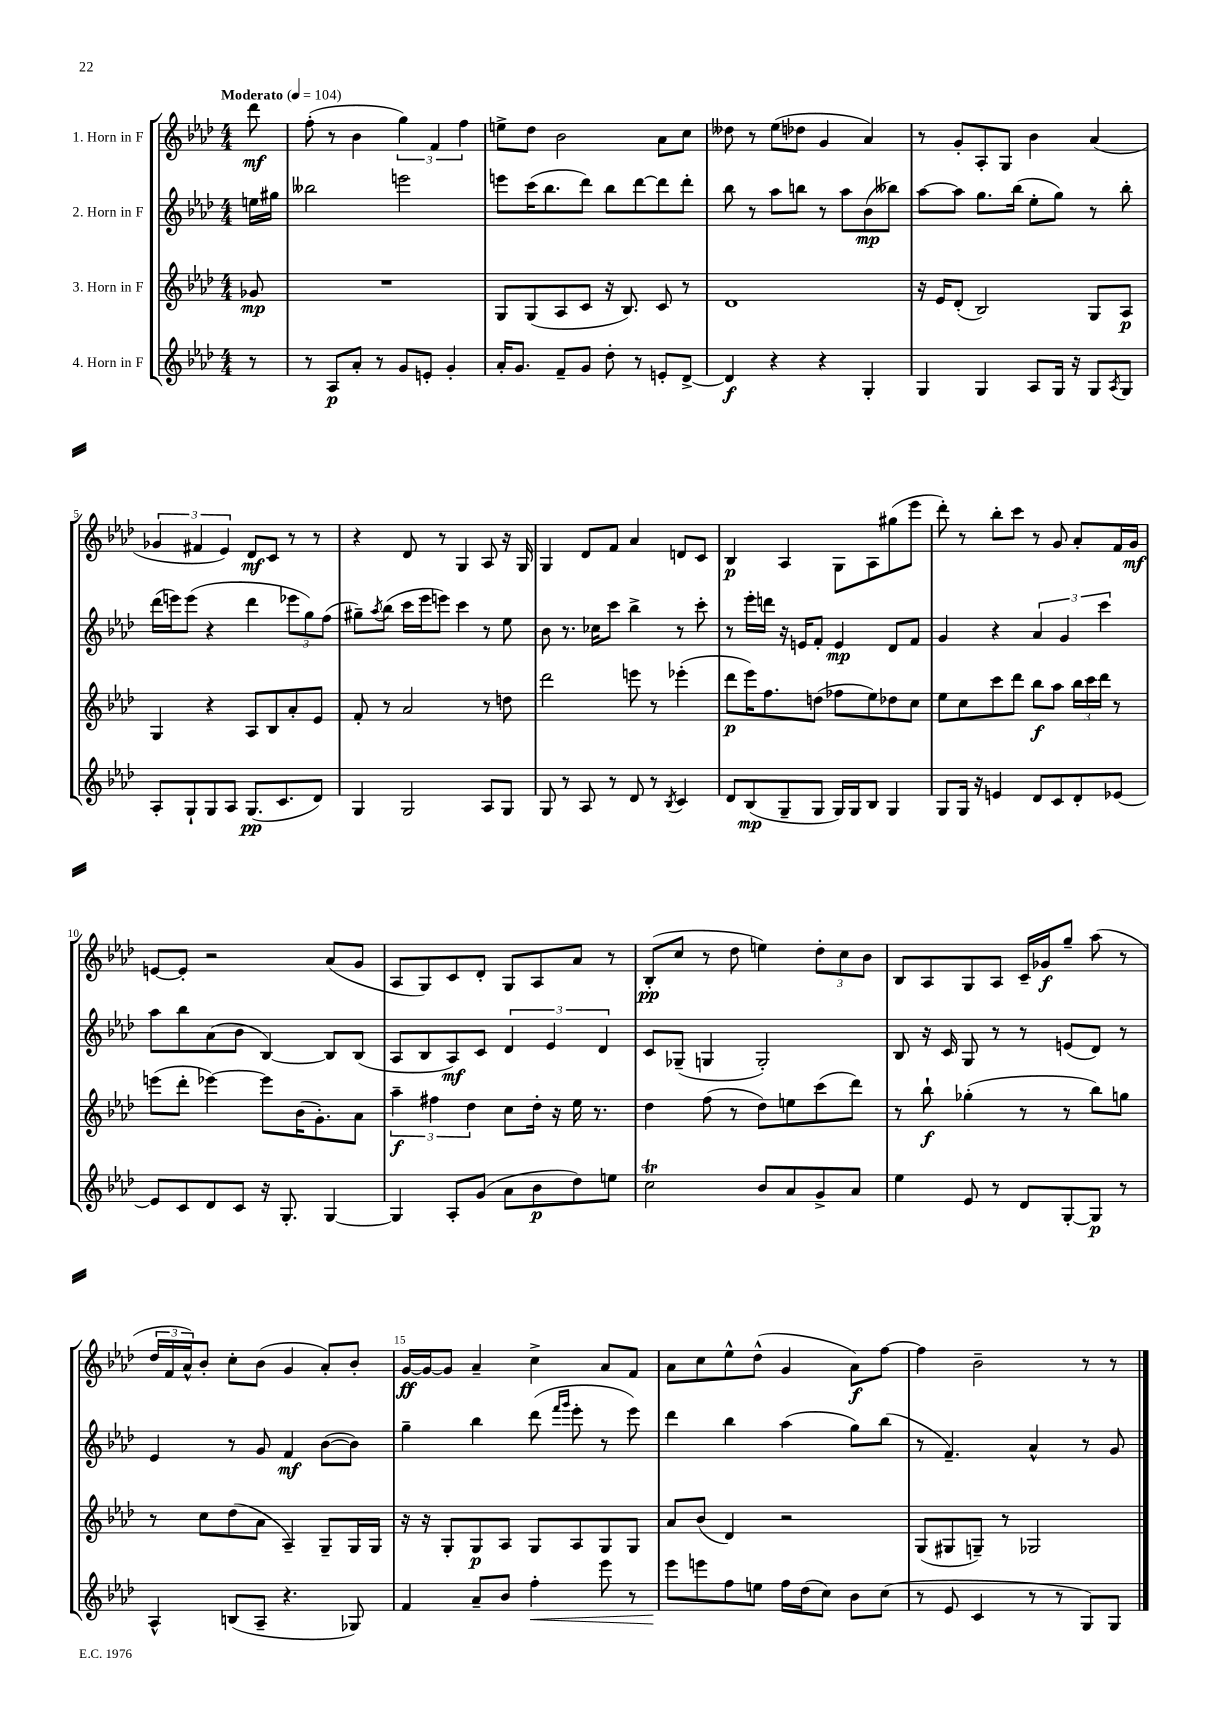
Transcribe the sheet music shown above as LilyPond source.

<<
\new StaffGroup <<
\new Staff = "s0" \with { instrumentName = "1. Horn in F" } {
    \clef treble \key aes \major \numericTimeSignature \time 4/4 \partial 8 \tempo "Moderato" 4 = 104
    des'''8\mf |
    f''8-.( r8 bes'4 \tuplet 3/2 { g''4) f'4 f''4 } |
    e''8-> des''8 bes'2 aes'8 c''8 |
    deses''8 r8 ees''8( des''8 g'4 aes'4) |
    r8 g'8-. aes8-. g8 bes'4 aes'4( |
    \tuplet 3/2 { ges'4 fis'4 ees'4) } des'8\mf c'8 r8 r8 |
    r4 des'8 r8 g4 aes8 r16 g16 |
    g4 des'8 f'8 aes'4 d'8 c'8 |
    bes4\p aes4 g8 aes8 gis''8( ees'''8 |
    des'''8-.) r8 bes''8-. c'''8 r8 g'8 aes'8-. f'16 g'16\mf |
    e'8~ e'8-. r2 aes'8( g'8 |
    aes8 g8) c'8 des'8-. g8 aes8 aes'8 r8 |
    bes8-.\pp( c''8 r8 des''8 e''4) \tuplet 3/2 { des''8-. c''8 bes'8 } |
    bes8 aes8 g8 aes8 c'16-- ges'16\f g''8-- aes''8( r8 |
    \tuplet 3/2 { des''16 f'16 aes'16-^) } bes'8-. c''8-. bes'8( g'4 aes'8-.) bes'8-. |
    g'16~\ff g'16~ g'8 aes'4-- c''4-> aes'8 f'8 |
    aes'8 c''8 ees''8-^ des''8-^( g'4 aes'8\f) f''8~ |
    f''4 bes'2-- r8 r8 \bar "|." |
}
\new Staff = "s1" \with { instrumentName = "2. Horn in F" } {
    \clef treble \key aes \major \numericTimeSignature \time 4/4 \partial 8
    e''16 gis''16 |
    beses''2 e'''2 |
    e'''8 c'''16( bes''8. des'''8) bes''8 des'''8~ des'''8 des'''8-. |
    bes''8 r8 aes''8 b''8 r8 aes''8 bes'8\mp( beses''8) |
    aes''8~ aes''8 g''8. bes''16( ees''8-. g''8) r8 bes''8-. |
    des'''16( e'''16) e'''8( r4 des'''4 \tuplet 3/2 { ees'''8 g''8) f''8( } |
    gis''8--) \acciaccatura { aes''8 } bes''8( c'''16 ees'''16 e'''8) c'''4 r8 ees''8 |
    bes'8 r8. ces''16 c'''8 bes''4-> r8 c'''8-. |
    r8 ees'''16-. d'''16 r16 e'16 f'8-. e'4\mp des'8 f'8 |
    g'4 r4 \tuplet 3/2 { aes'4 g'4 c'''4 } |
    aes''8 bes''8 aes'8( bes'8 bes4~) bes8 bes8( |
    aes8 bes8 aes8\mf) c'8 \tuplet 3/2 { des'4 ees'4 des'4 } |
    c'8 ges8--( g4 g2-.) |
    bes8 r16 c'16 g8 r8 r8 e'8( des'8) r8 |
    ees'4 r8 g'8 f'4\mf bes'8~( bes'8) |
    g''4-- bes''4 des'''8( \grace { f'''16 g'''16 } ees'''8-. r8 ees'''8) |
    des'''4 bes''4 aes''4( g''8) bes''8( |
    r8 f'4.--) aes'4-^ r8 g'8 \bar "|." |
}
\new Staff = "s2" \with { instrumentName = "3. Horn in F" } {
    \clef treble \key aes \major \numericTimeSignature \time 4/4 \partial 8
    ges'8\mp |
    R1 |
    g8 g8( aes8 c'8 r16 bes8.) c'8 r8 |
    des'1 |
    r16 ees'16 des'8-.( bes2) g8 aes8\p |
    g4 r4 aes8 bes8 aes'8-. ees'8 |
    f'8-. r8 aes'2 r8 d''8 |
    des'''2 e'''8 r8 ees'''4-.( |
    des'''8\p ees'''16) f''8. d''8( fes''8 ees''8) des''8 c''8 |
    ees''8 c''8 c'''8 des'''8 bes''8\f aes''8 \tuplet 3/2 { bes''16 c'''16 des'''16 } r8 |
    e'''8( des'''8-. ees'''4~) ees'''8 bes'16( g'8.-.) aes'8 |
    \tuplet 3/2 { aes''4--\f fis''4 des''4 } c''8 des''16-. r16 ees''16 r8. |
    des''4 f''8( r8 des''8) e''8 c'''8( des'''8) |
    r8 bes''8-!\f ges''4-.( r8 r8 bes''8) g''8 |
    r8 c''8 des''8( aes'8 aes4--) g8-- g16 g16 |
    r16 r16 g8-. g8\p aes8 g8 aes8 g8 g8 |
    aes'8 bes'8( des'4) r2 |
    g8( gis8 g8--) r8 ges2 \bar "|." |
}
\new Staff = "s3" \with { instrumentName = "4. Horn in F" } {
    \clef treble \key aes \major \numericTimeSignature \time 4/4 \partial 8
    r8 |
    r8 aes8\p aes'8-. r8 g'8 e'8-. g'4-. |
    aes'16-. g'8. f'8-- g'8 des''8-. r8 e'8-. des'8~-> |
    des'4\f r4 r4 g4-. |
    g4 g4 aes8 g16 r16 g8 \acciaccatura { aes8 } g8 |
    aes8-. g8-! g8 aes8 g8.\pp( c'8. des'8) |
    g4 g2 aes8 g8 |
    g8 r8 aes8 r8 des'8 r8 \acciaccatura { bes8 } c'4 |
    des'8 bes8\mp( g8-- g8 g16) g16 bes8 g4 |
    g8 g16 r16 e'4 des'8 c'8 des'8-. ees'8~ |
    ees'8 c'8 des'8 c'8 r16 g8.-. g4~ |
    g4 aes8-. g'8( aes'8 bes'8\p des''8) e''8 |
    c''2\trill bes'8 aes'8 g'8-> aes'8 |
    ees''4 ees'8 r8 des'8 g8~-. g8\p r8 |
    aes4-^ b8( aes8-- r4. ges8) |
    f'4 aes'8-- bes'8 f''4-.\< ees'''8 r8 |
    ees'''8\! e'''8 f''8 e''8 f''16 des''16( c''8) bes'8 c''8( |
    r8 ees'8 c'4 r8 r8 g8) g8 \bar "|." |
}
>>
>>
\layout { \context { \Score \override BarNumber.break-visibility = ##(#f #t #t) barNumberVisibility = #(every-nth-bar-number-visible 5) } }
